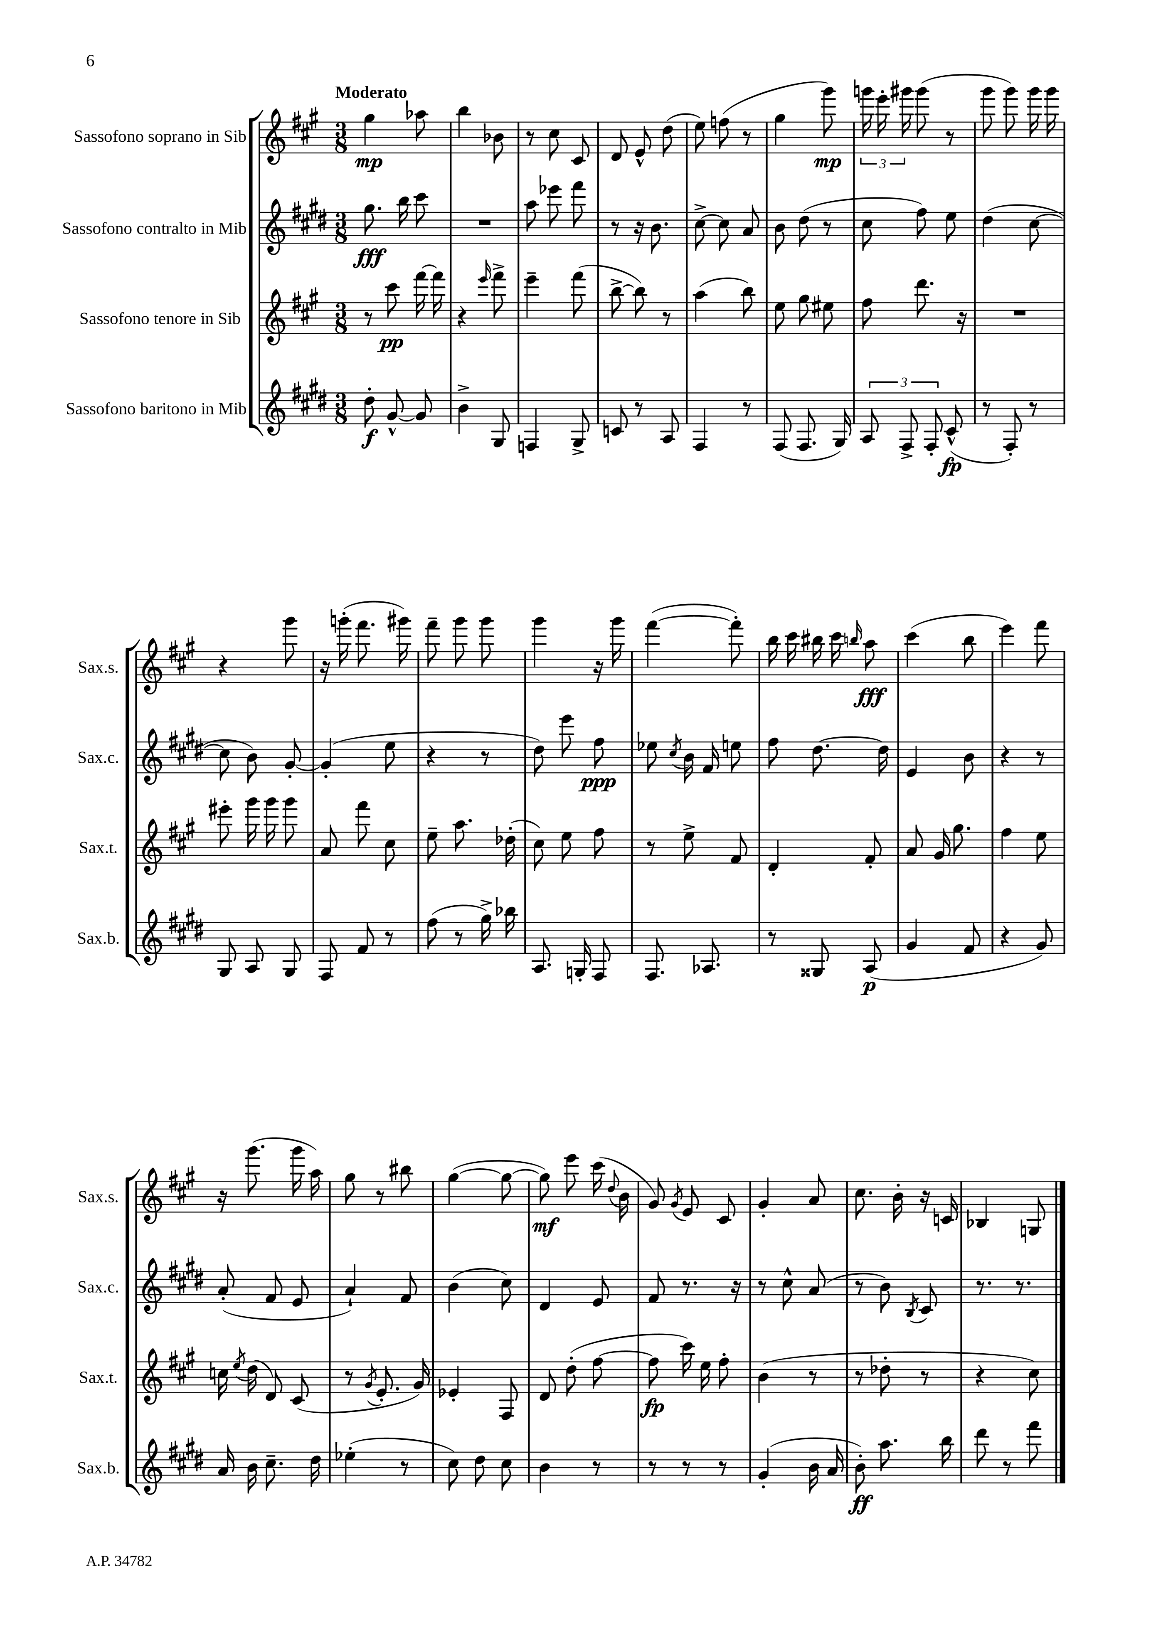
<<
\new StaffGroup <<
\new Staff = "s0" \with { instrumentName = "Sassofono soprano in Sib" shortInstrumentName = "Sax.s." } {
    \clef treble \key a \major \numericTimeSignature \time 3/8 \tempo "Moderato"
    \autoBeamOff gis''4\mp aes''8 |
    b''4 bes'8 |
    r8 cis''8 cis'8 |
    d'8 e'8-^ d''8( |
    e''8) f''8( r8 |
    gis''4 gis'''8\mp) |
    \tuplet 3/2 { g'''16 e'''16-. gis'''16 } gis'''8( r8 |
    gis'''8 gis'''8) gis'''16 gis'''16 |
    r4 gis'''8 |
    r16 g'''16-.( fis'''8. gis'''16) |
    fis'''8-- gis'''8 gis'''8 |
    gis'''4 r16 gis'''16 |
    fis'''4~( fis'''8-.) |
    b''16 cis'''16 bis''16 cis'''16 \grace { b''16 } a''8\fff |
    cis'''4( b''8 |
    e'''4) fis'''8 |
    r16 gis'''8.( gis'''16 a''16) |
    gis''8 r8 bis''8 |
    gis''4~( gis''8~ |
    gis''8\mf) e'''8 cis'''16( \appoggiatura { d''8 } b'16 |
    gis'8) \acciaccatura { gis'8 } e'8 cis'8 |
    gis'4-. a'8 |
    cis''8. b'16-. r16 c'16 |
    bes4 g8 \bar "|." |
}
\new Staff = "s1" \with { instrumentName = "Sassofono contralto in Mib" shortInstrumentName = "Sax.c." } {
    \clef treble \key e \major \numericTimeSignature \time 3/8
    \autoBeamOff gis''8.\fff b''16 cis'''8 |
    R4. |
    a''8 ees'''8 fis'''8 |
    r8 r16 b'8. |
    cis''8~-> cis''8 a'8 |
    b'8 dis''8( r8 |
    cis''8 fis''8) e''8 |
    dis''4( cis''8~ |
    cis''8 b'8) gis'8~-. |
    gis'4-.( e''8 |
    r4 r8 |
    dis''8) e'''8 fis''8\ppp |
    ees''8 \acciaccatura { cis''8 } b'16 fis'16 e''8 |
    fis''8 dis''8.~ dis''16 |
    e'4 b'8 |
    r4 r8 |
    a'8-.( fis'8 e'8 |
    a'4-!) fis'8 |
    b'4( cis''8) |
    dis'4 e'8 |
    fis'8 r8. r16 |
    r8 cis''8-^ a'8( |
    r8 b'8) \acciaccatura { b8 } cis'8 |
    r8. r8. \bar "|." |
}
\new Staff = "s2" \with { instrumentName = "Sassofono tenore in Sib" shortInstrumentName = "Sax.t." } {
    \clef treble \key a \major \numericTimeSignature \time 3/8
    \autoBeamOff r8 cis'''8\pp fis'''16~ fis'''16 |
    r4 \grace { e'''16 } fis'''8-> |
    e'''4-- fis'''8( |
    b''8~-> b''8) r8 |
    a''4( b''8) |
    e''8 gis''8 eis''8 |
    fis''8 d'''8. r16 |
    R4. |
    eis'''8-. gis'''16 gis'''16 gis'''8 |
    a'8 fis'''8 cis''8 |
    e''8-- a''8. des''16-.( |
    cis''8) e''8 fis''8 |
    r8 e''8-> fis'8 |
    d'4-. fis'8-. |
    a'8 gis'16 gis''8. |
    fis''4 e''8 |
    c''16 \acciaccatura { e''8 } d''16( d'8) cis'8( |
    r8 \acciaccatura { gis'8 } e'8.-. gis'16) |
    ees'4-. fis8 |
    d'8 d''8-.( fis''8~ |
    fis''8\fp cis'''16) e''16 fis''8-. |
    b'4( r8 |
    r8 des''8-. r8 |
    r4 cis''8) \bar "|." |
}
\new Staff = "s3" \with { instrumentName = "Sassofono baritono in Mib" shortInstrumentName = "Sax.b." } {
    \clef treble \key e \major \numericTimeSignature \time 3/8
    \autoBeamOff dis''8-.\f gis'8~-^ gis'8 |
    b'4-> gis8 |
    f4 gis8-> |
    c'8 r8 a8 |
    fis4 r8 |
    fis8( fis8. gis16) |
    \tuplet 3/2 { a8 fis8-> fis8-. } cis'8-^\fp( |
    r8 fis8-.) r8 |
    gis8 a8 gis8 |
    fis8 fis'8 r8 |
    fis''8( r8 gis''16->) bes''16 |
    a8. g16-. fis8 |
    fis8. aes8. |
    r8 gisis8 a8\p( |
    gis'4 fis'8 |
    r4 gis'8) |
    a'16 b'16 cis''8.-- dis''16 |
    ees''4-.( r8 |
    cis''8) dis''8 cis''8 |
    b'4 r8 |
    r8 r8 r8 |
    gis'4-.( b'16 a'16 |
    b'8-.\ff) a''8. b''16 |
    dis'''8 r8 fis'''8 \bar "|." |
}
>>
>>
\layout { \context { \Score \remove "Bar_number_engraver" } }
